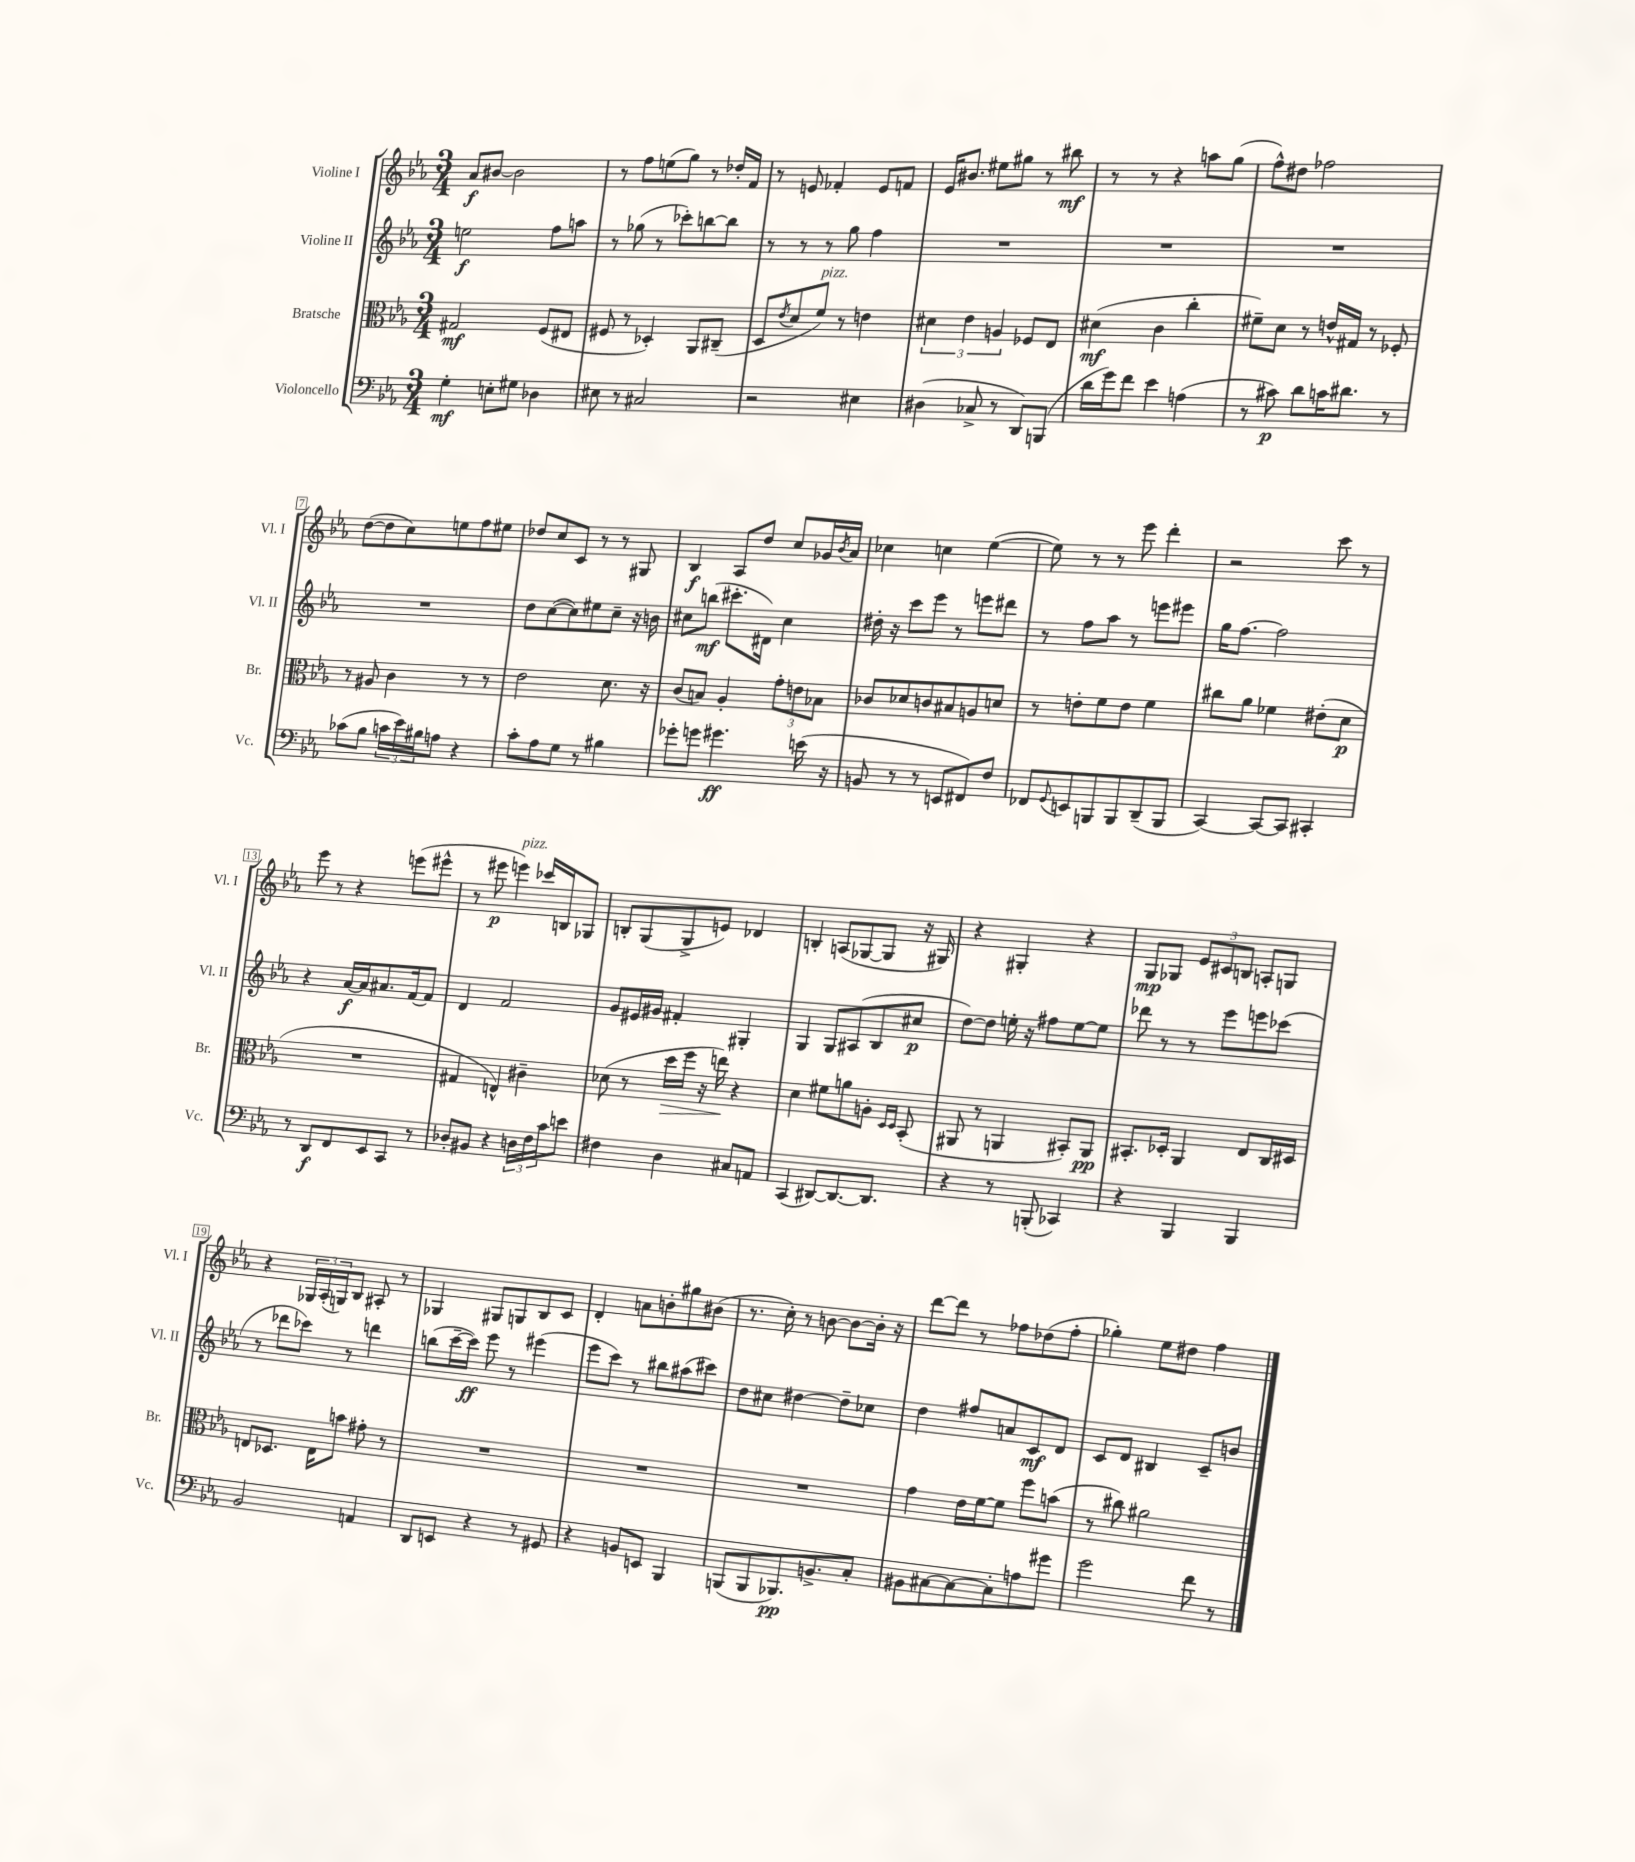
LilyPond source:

<<
\new StaffGroup <<
\new Staff = "s0" \with { instrumentName = "Violine I" shortInstrumentName = "Vl. I" } {
    \clef treble \key ees \major \numericTimeSignature \time 3/4
    aes'8\f bis'8~ bis'2 |
    r8 f''8 e''8( g''8) r8 des''16-. f'16 |
    r8 e'8 fes'4-. e'8 f'8 |
    ees'16 bis'8. eis''8 gis''8 r8 bis''8\mf |
    r8 r8 r4 a''8 g''8( |
    f''8-^) dis''8 fes''2 |
    d''8~( d''8 c''8) e''8 f''8 eis''8 |
    des''8 c''8 c'8 r8 r8 gis8 |
    bes4\f aes8 d''8 c''8 ges'16 \acciaccatura { bes'8 } aes'16 |
    ces''4 c''4 ees''4~( |
    ees''8) r8 r8 ees'''8 d'''4-. |
    r2 c'''8 r8 |
    ees'''8 r8 r4 e'''8( eis'''8-^ |
    r8 eis'''8\p e'''4^\markup { \italic "pizz." }) ces'''16 b16 ges8 |
    b8-. g8( g8-> e'8) des'4 |
    b4-. a8( ges8~ ges8 r16 gis16) |
    r4 gis4-. r4 |
    g8\mp ges8 \tuplet 3/2 { ees'8 cis'8 b8 } a8-. g8 |
    r4 \tuplet 3/2 { ges16 aes16-.( g16) } bes8 ais8-. r8 |
    ges4 gis8 g8 bes8 c'8 |
    d'4-. a'8 b'8-. gis''8 bis'8( |
    r8. c''16-.) r8 b'8~ b'8~ b'16-. r16 |
    d'''8~ d'''8 r8 fes''8 des''8( fes''8-. |
    ges''4-.) ees''8 dis''8 f''4 \bar "|." |
}
\new Staff = "s1" \with { instrumentName = "Violine II" shortInstrumentName = "Vl. II" } {
    \clef treble \key ees \major \numericTimeSignature \time 3/4
    e''2\f f''8 a''8 |
    r8 ges''8( r8 ces'''8-.) b''8~ b''8 |
    r8 r8 r8 g''8 f''4 |
    R2. |
    R2. |
    R2. |
    R2. |
    d''8 c''8~( c''8) eis''8 c''8-- r16 b'16 |
    cis''8 b''8\mf( cis'''8.-. dis'16) cis''4 |
    dis''16-. r16 c'''8 ees'''8 r8 e'''8 dis'''8 |
    r8 f''8 aes''8 r8 e'''8 eis'''8 |
    g''16 f''8.~ f''2 |
    r4 aes'16~\f aes'16 ais'8. f'16~ f'8 |
    d'4 f'2 |
    g'8 eis'16 gis'16 fis'4-. gis4-. |
    g4 g8 ais8( bes8 cis''8\p |
    d''8~) d''8 e''16-. r16 fis''8 e''8~ e''8 |
    des'''8 r8 r8 ees'''8 e'''8 ces'''8( |
    r8 des'''8 ces'''8) r8 d'''4 |
    b''8( c'''16~-- c'''16\ff) ees'''8 r8 eis'''4( |
    ees'''8 c'''8) r8 bis''8 ais''8( cis'''8) |
    d''8 cis''8 dis''4~ dis''8-- ces''8 |
    d''4 fis''8 a'8 c'8\mf d'8 |
    c'8 d'8 bis4 c'8-- b'8 \bar "|." |
}
\new Staff = "s2" \with { instrumentName = "Bratsche" shortInstrumentName = "Br." } {
    \clef alto \key ees \major \numericTimeSignature \time 3/4
    gis2\mf f8( eis8 |
    fis8 r8 des4-.) aes,8 cis8--( |
    d8 \acciaccatura { ees'8 } d'8 f'8^\markup { \italic "pizz." }) r8 e'4 |
    \tuplet 3/2 { dis'4 ees'4 a4 } fes8 ees8 |
    dis'4\mf( c'4 c''4-. |
    fis'8--) d'8 r8 e'16-^ gis16 r8 fes8-. |
    r8 ais8 c'4 r8 r8 |
    ees'2 d'8. r16 |
    c'8( b8) aes4-. \tuplet 3/2 { g'8-. e'8 bes8 } |
    ces'8 des'8 c'8 bis8 a8 d'8 |
    r8 e'8-. f'8 e'8 f'4 |
    cis''8 aes'8 fes'4 eis'8-.( d'8\p |
    R2. |
    gis4 e4-^) cis'4-- |
    des'8( r8 d''16\> f''16 r16 e''16\!) r4 |
    d'4 fis'8 a'8 a8-. \grace { d16 d16 } bes,8-.( |
    ais,8 r8 a,4 bis,8-.) a,8\pp |
    bis,8.-. des16-. aes,4 ees8 c16 dis16 |
    e8 des8. e16 b'8 gis'8-. r8 |
    R2. |
    R2. |
    R2. |
    g'4 ees'16 f'16~ f'8 f''8 b'8( |
    r8 cis''8) ais'2 \bar "|." |
}
\new Staff = "s3" \with { instrumentName = "Violoncello" shortInstrumentName = "Vc." } {
    \clef bass \key ees \major \numericTimeSignature \time 3/4
    g4-.\mf e8-. gis8 des4 |
    eis8 r8 cis2 |
    r2 eis4 |
    dis4( ces8-> r8 d,8) b,,8( |
    d'16 g'16) f'8 ees'4 a4( |
    r8 cis'8\p) d'8 c'16 dis'8. r8 |
    ces'8( bes8 \tuplet 3/2 { c'16 ees'16) bis16 } a8 r4 |
    c'8-. aes8 g8 r8 bis4 |
    ges'8-. g'8 gis'4.\ff e'16( r16 |
    b,8 r8 r8 e,8 fis,8) f8 |
    fes,8 \appoggiatura { g,8 } e,8 b,,8 b,,8 d,8--( b,,8 |
    c,4~) c,8~ c,8 cis,4-. |
    r8 d,8\f f,8 ees,8 c,8 r8 |
    des8-. bis,8 r4 \tuplet 3/2 { d16 f16 c'16 } e'8 |
    fis4 d4 cis8 a,8 |
    c,4( dis,8~) dis,8.~ dis,8. |
    r4 r8 b,,8-.( ces,4) |
    r4 bes,,4 bes,,4 |
    bes,2 a,4 |
    d,8 e,8 r4 r8 gis,8 |
    r4 b,8 e,8 bes,,4 |
    b,,8( b,,8 bes,,8.\pp) b,8.-> c8-. |
    bis,8 cis8~ cis8~ cis8-. a8 gis'8 |
    g'2 f'8 r8 \bar "|." |
}
>>
>>
\layout { \context { \Score \override BarNumber.stencil = #(make-stencil-boxer 0.1 0.3 ly:text-interface::print) } }
